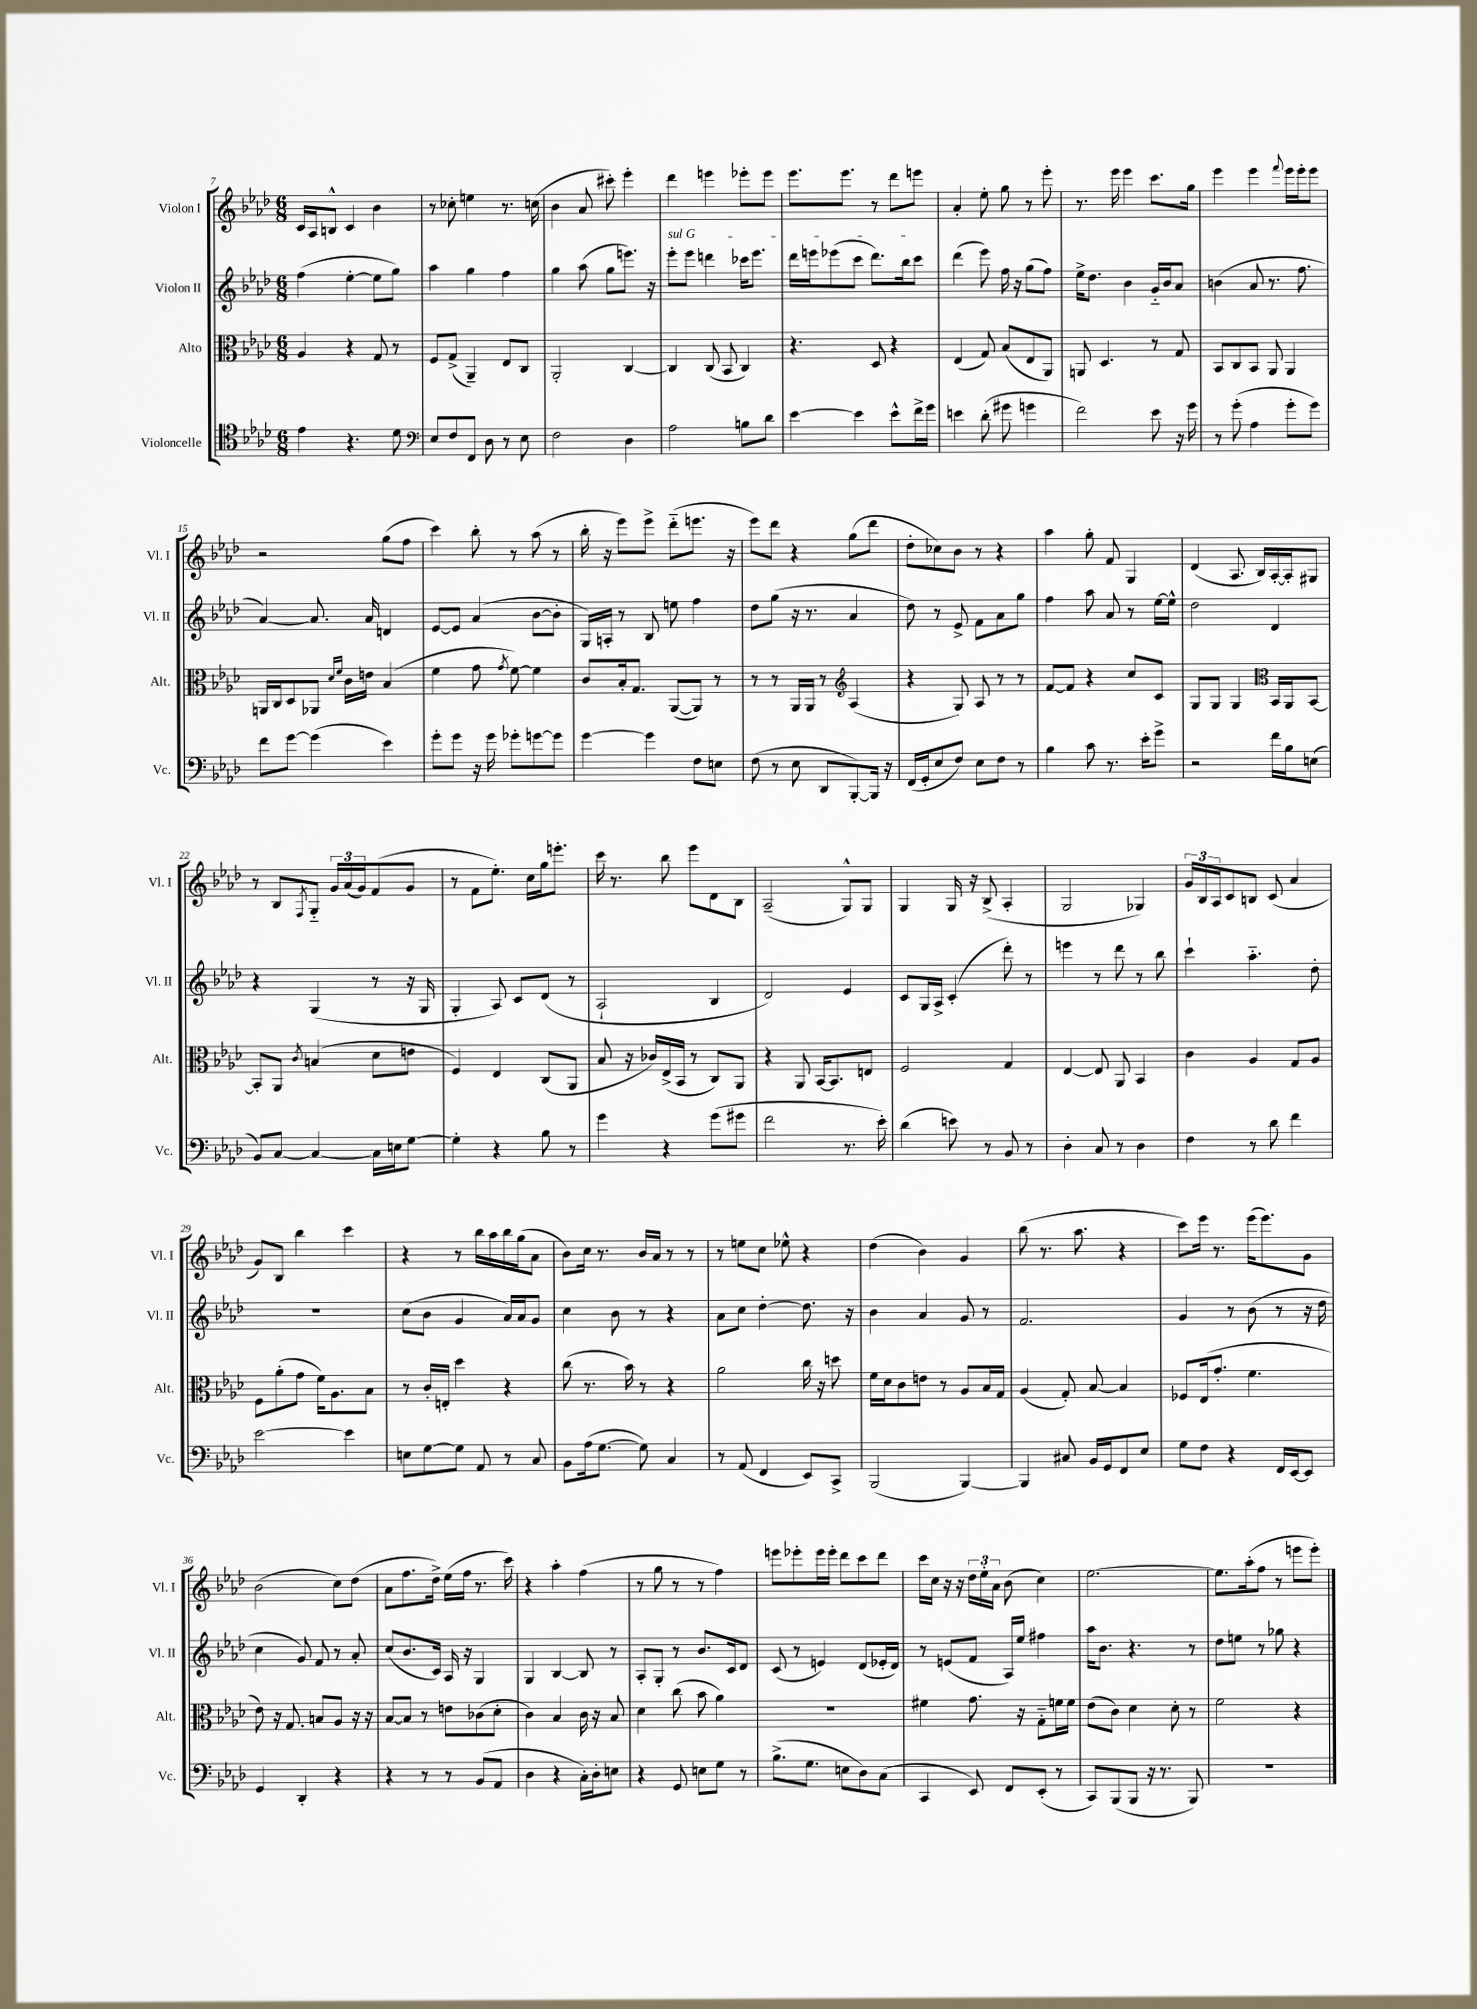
<<
\new StaffGroup <<
\new Staff = "s0" \with { instrumentName = "Violon I" shortInstrumentName = "Vl. I" } {
    \clef treble \key aes \major \numericTimeSignature \time 6/8
    c'16 aes16 b8-^ c'4 bes'4 |
    r8 ces''8-. e''4 r8. c''16( |
    bes'4 aes'8 cis'''8-.) ees'''4-. |
    des'''4 e'''4 ees'''8-. ees'''8 |
    ees'''8. ees'''8. r8 des'''8 e'''8 |
    aes'4-. ees''8-. g''8 r8 ees'''8-. |
    r8. ees'''16 ees'''4 c'''8. g''16 |
    ees'''4 ees'''4 \appoggiatura { f'''8 } ees'''16 ees'''16-. ees'''8 |
    r2 g''8( f''8 |
    c'''4) bes''8-. r8 aes''8( r8 |
    bes''16-. r16 ees'''8) ees'''8-> des'''8-_( e'''8. r16 |
    ees'''8) des'''8 r4 g''8( des'''8 |
    des''8-. ces''8) bes'8 r8 r4 |
    aes''4 g''8-. f'8 g4 |
    des'4( aes8. bes16) aes16~-. aes16-. gis8 |
    r8 bes8 \acciaccatura { f8 } g8-_ \tuplet 3/2 { g'16 aes'16( g'16) } f'8( g'8 |
    r8 f'8 ees''8.-.) c''16 g''16 e'''8.-. |
    c'''16 r8. bes''8 ees'''8 des'8 bes8 |
    aes2--( g8-^) g8 |
    g4 g16 r16 bes8->( aes4-. |
    g2 ges4) |
    \tuplet 3/2 { g'16 bes16 aes16 } c'8 b8 c'8( aes'4 |
    g'8) bes8 bes''4 c'''4 |
    r4 r8 bes''16 aes''16 bes''16 g''16( aes'8 |
    bes'8) c''16 r8. bes'16 aes'16 r8 r8 |
    r8 e''8 c''8 ees''8-^ r4 |
    des''4( bes'4) g'4 |
    bes''8( r8. aes''8. r4 |
    c'''8) ees'''16 r8. ees'''16( ees'''8.) g'8 |
    bes'2( c''8) des''8( |
    aes'8 f''8. des''16->) ees''16( f''16 r8. c'''16) |
    r4 aes''4-. f''4( |
    r8 g''8 r8 r8 f''4) |
    e'''8 ees'''8-. ees'''16 ees'''16-. des'''8 c'''8 des'''8 |
    c'''16 c''16 r16 r16 \tuplet 3/2 { des''16 ees''16-. aes'16 } bes'8( c''4) |
    ees''2.~ |
    ees''8. aes''16-.( f''8 r8 e'''8 e'''8-.) \bar "|." |
}
\new Staff = "s1" \with { instrumentName = "Violon II" shortInstrumentName = "Vl. II" } {
    \clef treble \key aes \major \numericTimeSignature \time 6/8
    f''4( ees''4~-. ees''8 g''8) |
    aes''4 g''4 f''4 |
    g''4 aes''8( g''8 e'''8.) r16 |
    \once \override TextSpanner.bound-details.left.text = \markup { \italic "sul G" } ees'''8-.\startTextSpan ees'''8 d'''4 ces'''16 ees'''8. |
    des'''16 e'''16 ees'''8( c'''8 des'''8.) bes''16 c'''8\stopTextSpan |
    des'''4( ees'''8) f''16 r16 g''8( f''8) |
    ees''16-> des''8. bes'4 g'16-_ bes'16 aes'8 |
    b'4( aes'8 r8. f''8. |
    aes'4~) aes'8. aes'16 d'4 |
    ees'8~ ees'8 aes'4( bes'8~ bes'8-. |
    g16) a16-. r8 bes8 e''8 f''4 |
    des''8 g''8( r16 r8. aes'4 |
    des''8) r8 ees'8-> f'8 aes'8 g''8 |
    f''4 aes''8 aes'8 r8 ees''16~ ees''16-^ |
    des''2 des'4 |
    r4 g4( r8 r16 g16 |
    g4-. aes8) c'8 des'8( r8 |
    aes2-! bes4 |
    des'2) ees'4 |
    c'8 g16 aes16-> c'4-.( des'''8-.) r8 |
    e'''4 r8 des'''8 r8 bes''8 |
    c'''4-! aes''4.-_ des''8-. |
    R2. |
    c''8( bes'8 g'4 aes'16) aes'16 g'8 |
    c''4 bes'8 r8 r4 |
    aes'8 c''8 des''4~-. des''8. r16 |
    bes'4 aes'4 g'8 r8 |
    f'2. |
    g'4 r8 bes'8( r8 r16 des''16 |
    c''4 g'8) f'8 r8 aes'8-. |
    c''8( bes'8. c'16) aes16 r16 g4 |
    g4 bes4~ bes8 r8 |
    aes8-. g8-. r8 bes'8. c'16 des'8 |
    c'8( r8 e'4) des'8( ees'16-. des'16) |
    r8 e'8( f'8 aes16) ees''16 fis''4 |
    aes''16 bes'8. r4. r8 |
    des''8 e''8 r8 ges''8 r4 \bar "|." |
}
\new Staff = "s2" \with { instrumentName = "Alto" shortInstrumentName = "Alt." } {
    \clef alto \key aes \major \numericTimeSignature \time 6/8
    aes4 r4 g8 r8 |
    f8 g8->( aes,4--) ees8 c8 |
    aes,2-. c4~ |
    c4 c8( bes,8 c4) |
    r4. des8 r4 |
    ees4( g8) bes8( ees8 aes,8) |
    a,8 des4. r8 g8 |
    bes,8 c8 bes,8 aes,8 aes,4 |
    a,16 c16 des8 aes,8 \grace { des'16 f'16 } c'16 e'16 bes4( |
    f'4 g'8 \acciaccatura { g'8 } f'8~) f'4 |
    c'8 bes16-. g8. aes,8~( aes,8) r8 |
    r8 r8 aes,16 aes,16 r8 \clef treble aes4( |
    r4 g8) aes8 r8 r8 |
    f'8~ f'8 r4 c''8 c'8 |
    g8 g8 g4 \clef alto bes,16 aes,16 bes,8~ |
    bes,8-. aes,8 \acciaccatura { c'8 } b4( des'8 e'8 |
    f4) ees4 c8( aes,8 |
    bes8 r16 ces'16) ees16->( bes,16 r8 c8) aes,8 |
    r4 aes,8 bes,16~ bes,8. e8 |
    f2 g4 |
    ees4~ ees8 aes,8 bes,4 |
    c'4 aes4 g8 aes8 |
    f8 aes'8-.( g'8 f'16) aes8. bes8 |
    r8 c'16-. e16-. des''4 r4 |
    c''8( r8. bes'16) r8 r4 |
    aes'2 c''16 r16 d''8 |
    f'16 des'16 c'8 e'8 r8 aes8 bes16 g16 |
    aes4( g8-.) bes8~ bes4 |
    fes8 ees16( g'8.-. f'4. |
    ees'8) r16 g8. b8 aes8 r16 r16 |
    bes8~ bes8 r8 e'8 ces'8( des'8-. |
    c'4) bes4 c'16 r16 bes8 |
    des'4 c''8( bes'8 aes'4) |
    R2. |
    fis'4 g'8. r16 g8-_ f'16 f'16 |
    ees'8( c'8) des'4 des'8-. r8 |
    f'2 r4 \bar "|." |
}
\new Staff = "s3" \with { instrumentName = "Violoncelle" shortInstrumentName = "Vc." } {
    \clef tenor \key aes \major \numericTimeSignature \time 6/8
    ees'4 r4. des'8 |
    \clef bass ees8 f8 f,8 des8 r8 ees8 |
    f2 des4 |
    aes2 b8 des'8 |
    ees'4~ ees'4 ees'8-^ f'16-> g'16 |
    e'4 des'8-.( gis'8 g'4 |
    f'2) ees'8 r16 g'16 |
    r8 g'8-.( aes4 g'8-. g'8) |
    f'8 g'8~ g'4( ees'4) |
    g'8-. g'8 r16 g'16 ges'8-. g'8~ g'8 |
    g'4~ g'4 f8 e8 |
    f8( r8 ees8 des,8 bes,,8~-.) bes,,16 r16 |
    f,16( g,16-. ees8 f8) ees8 f8 r8 |
    bes4 c'8 r8. ees'16-. g'8-> |
    r2 f'16 bes16 e8( |
    bes,8) c8~ c4~ c16 e16 g8~ |
    g4-. r4 bes8 r8 |
    g'4 r4 g'8( gis'8 |
    f'2 r8. ees'16-.) |
    des'4( e'8) r8 bes,8 r8 |
    des4-. c8 r8 des4 |
    f4 r8 des'8 f'4 |
    ees'2~ ees'4 |
    e8 g8~ g8 aes,8 r8 c8 |
    bes,8 aes16( g8.~ g8) c4 |
    r8 aes,8( f,4 ees,8) c,8-> |
    bes,,2( bes,,4~) |
    bes,,4 cis8 bes,16 g,16 f,8 ees8 |
    g8 f8 r4 f,16 ees,16~ ees,8 |
    g,4 des,4-. r4 |
    r4 r8 r8 bes,8( aes,8 |
    des4 r4 c16-.) des16-. e8 |
    r4 g,8 e8 g8 r8 |
    bes8.->( g8. e8 des8) c8( |
    c,4 ees,8) f,8 ees,8-.( r8 |
    c,8) bes,,8( bes,,8 r16 r8. bes,,8) |
    R2. \bar "|." |
}
>>
>>
\layout { \context { \Score currentBarNumber = #7 } }
